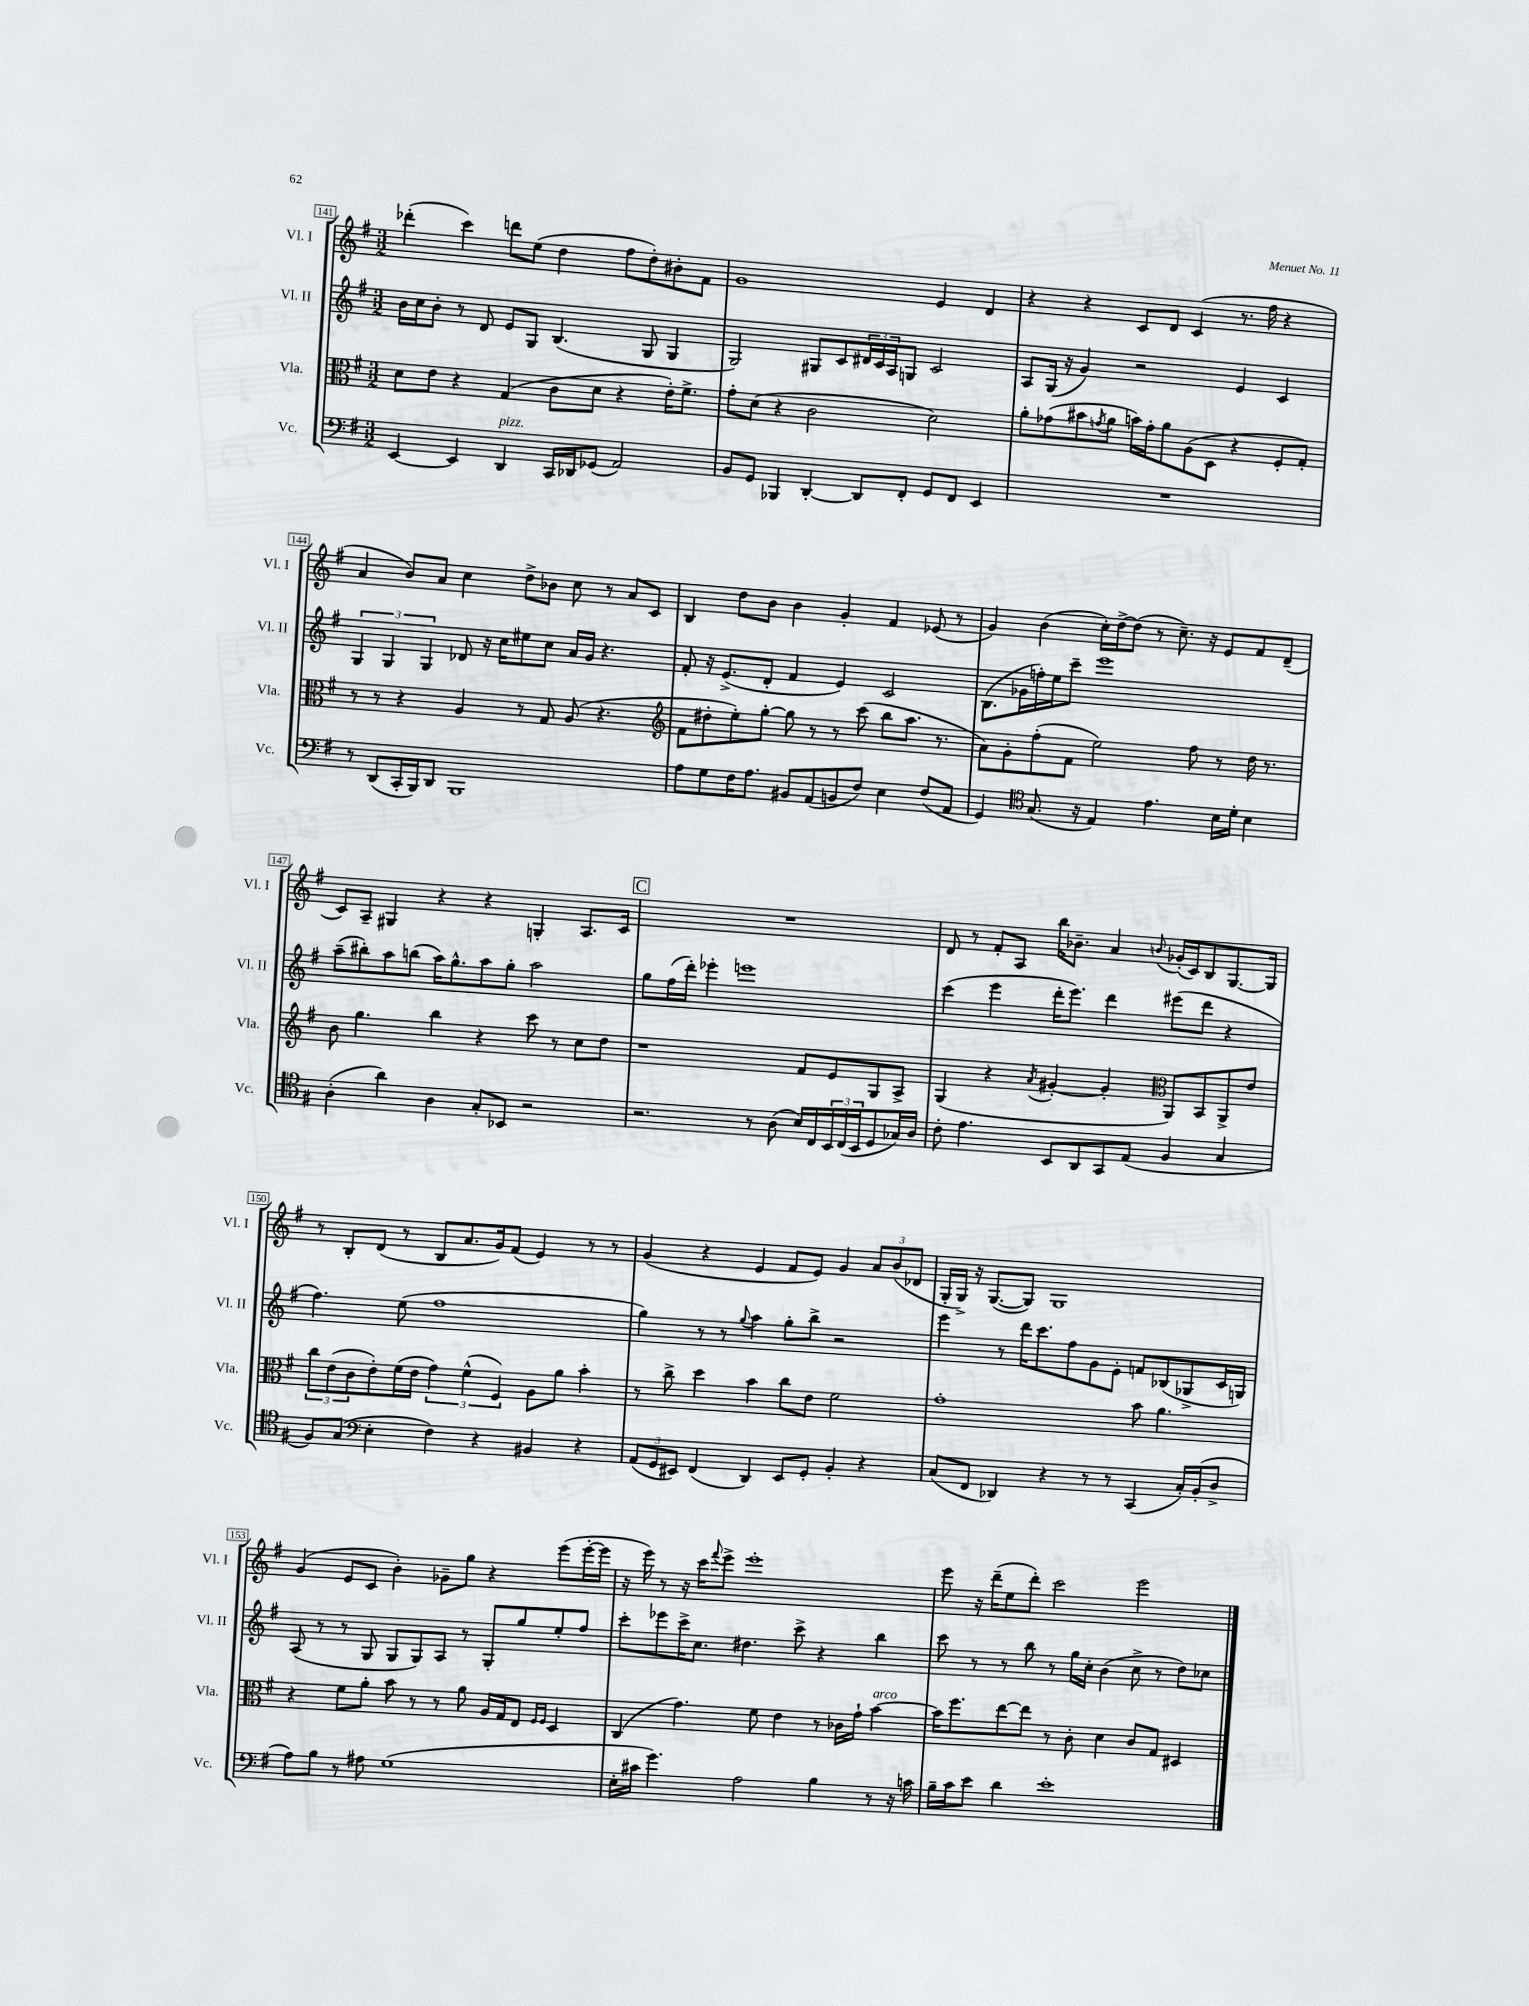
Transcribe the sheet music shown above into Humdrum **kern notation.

**kern	**kern	**kern	**kern
*part4	*part3	*part2	*part1
*staff4	*staff3	*staff2	*staff1
*I"Vc.	*I"Vla.	*I"Vl. II	*I"Vl. I
*I'Vc.	*I'Vla.	*I'Vl. II	*I'Vl. I
*clefF4	*clefC3	*clefG2	*clefG2
*k[f#]	*k[f#]	*k[f#]	*k[f#]
*M3/2	*M3/2	*M3/2	*M3/2
=141	=141	=141	=141
[4EE/	8d\L	16b\LL	(4ddd-X'\
.	.	16cc\J	.
.	8e\J	8b'\J	.
4EE/]	4r	8r	4ccc\)
.	.	8d/	.
!LO:TX:a:i:t=pizz.	!	!	!
4DD/	(4G/	8e/L	8dddn\L
.	.	8G/J	(8ee\J
16CC/LL	8c\L	(4.B/	4dd\
16DD-X/J	.	.	.
(8GG-X/J	8d\J	.	.
2AA/)	4r	.	8ff#\L
.	.	8G/	8dd'\)
.	16e'\KL)	4G/	8b#X'\
.	8.f#^\J	.	.
.	.	.	8f#\J
=142	=142	=142	=142
8BB/L	8g'\L	2G/)	1g
8GG/J	(8d\J	.	.
4BBB-X/	4r	.	.
[4DD'/	2c\	8G#X/L	.
.	.	8c/	.
8DD/L]	.	24d#X/L	.
.	.	24c/	.
.	.	24A/J	.
8FF#'/J	.	8Gn/J	.
8GG/L	2d\)	2c/	4e/
8FF#/J	.	.	.
4EE/	.	.	4d/
=143	=143	=143	=143
1.r	8a'\L	8A/L	4r
.	(8g-X\	(16G/Jk	.
.	.	16r	.
.	8b#X\	4g/)	4r
.	8qgn/	.	.
.	8a\J	.	.
.	16bn\LL)	2r	8c/L
.	16g'\J	.	.
.	8a\	.	8d/J
.	(8A\	.	(4c/
.	8D\J	.	.
.	4r	4e/	8.r
.	.	.	16ff#\
.	8F#'/L	4c/	4r
.	8G'/J)	.	.
!!LO:LB:g=z
=144	=144	=144	=144
8r	8r	6G/	4a/
(8DD/L	8r	.	.
.	.	6G/	.
16CC'/L	4r	.	8b/L)
16BBB/J)	.	.	.
.	.	6G/	.
8DD/J	.	.	8a/J
1BBB	4A/	8d-X/	4cc\
.	.	16r	.
.	.	16cc\KL	.
.	8r	8ee#X\	8dd^\L
.	8G/	8cc\J	8b-X\J
.	(8A/	16a/LL	8cc\
.	.	16g/JJ	.
.	4.r	4.r	8r
.	.	.	8a/L
.	.	.	8c/J
=145	=145	=145	=145
*	*clefG2	*	*
8A\L	8f#\L	8f#'/	4B/
8G\	8dd#X'\	16r	.
.	.	(8.e^/L	.
16F#\K	8ee'\)	.	8dd\L
8.A\J	.	.	.
.	[8gg'\J	8d'/J	8b\J
8BB#X/L	8gg\]	4f#/	4b\
(8AA/	8r	.	.
8BBn/	8r	4e/)	4g'/
8F#/J)	(8ccc\	.	.
4E\	8bb\L	2c/	4f#/
.	8.aa\J	.	.
(8F#/L	.	.	(8e-X/
.	8.r	.	.
8AA/J	.	.	8r
=146	=146	=146	=146
4GG/)	8a\L)	(8.B\L	4g/)
.	8g'\	.	.
.	.	16g-X\L	.
*clefC4	*	*	*
(8.G/	(8ff#'\	16ffn'\)	(4b\
.	.	16ee\J	.
.	8f#\J	8ccc~\J	.
16r	.	.	.
4E/)	2ee\)	1eee	16cc'\LL)
.	.	.	[16dd^\J
.	.	.	(8dd\J]
4.e\	.	.	8r
.	.	.	8.cc~\)
.	8ff#\	.	.
.	.	.	16r
16B\LL	8r	.	8e/L
16d'\JJ	.	.	.
4B\	16dd\	.	8f#/
.	8.r	.	.
.	.	.	(8d~/J
!!LO:LB:g=z
=147	=147	=147	=147
(4A'\	8b\	(8aa~\L	8c/L)
.	4.gg\	8bb#X'\)	8A~/J
4a\)	.	8aa\	4G#X/
.	.	(8bbn\J	.
4A\	4bb\	16aa\KL)	4r
.	.	8.gg^^\	.
8G'/L	4r	8aa\	4r
8BB-X/J	.	8gg'\J	.
2r	8ccc\	2aa\	4Gn'/
.	8r	.	.
.	8cc\L	.	8.A/L
.	8dd\J	.	.
.	.	.	16c/Jk
!!LO:REH:place=s1:t=C
=148	=148	=148	=148
2.r	1r	8gg\L	1.r
.	.	(16ff#\L	.
.	.	16ddd'\JJ)	.
.	.	4eee-X'\	.
.	.	1eeen	.
8r	.	.	.
(8A\	.	.	.
16B/LL)	8f#/L	.	.
16C/	.	.	.
24BB/	8e/	.	.
(24C/	.	.	.
24BB/J	.	.	.
8D/	8G/	.	.
16G-X/L)	8A^/J	.	.
16A/JJ	.	.	.
=149	=149	=149	=149
8c'\	(4G/	(4ccc\	8d/
4.e\	.	.	8r
.	4r	4eee\	8f#'/L
.	.	.	8A/J
.	8qa/	.	.
8BB/L	[4g#X'/	16ddd'\KL	16bb\KL
.	.	8.eee\J)	8.b-X~\J
8AA/	.	.	.
8GG/	4g#'/]	4ddd\	4a/
(8E/J	.	.	.
*	*clefC3	*	*
.	.	.	8qqbn/
4F#/	8AA/L)	(8eee#X\L	(16g-X'/LL
.	.	.	16c/J)
.	8BB/	8ddd\J	8B/
4G/	8AA^/	4r	[8.G/
.	8e/J	.	.
.	.	.	16G/Jk]
!!LO:LB:g=z
=150	=150	=150	=150
8F#/L)	12cc\L	4.ff#\)	8r
.	(12e\	.	.
(8G/J	.	.	8B'/L
.	12c\	.	.
*clefF4	*	*	*
4E'\	8e'\)	.	(8d/J
.	(16f#\L	(8ee\	8r
.	16e\JJ	.	.
4F#\)	6g\)	1ff#	8B/L
.	.	.	8.a/
.	(6f#^^\	.	.
4r	.	.	.
.	.	.	16g/k)
.	6F#/)	.	.
.	.	.	(8f#/J
4BB#X/	8A\L	.	4e/)
.	8a\J	.	.
4r	4b'\	.	8r
.	.	.	8r
=151	=151	=151	=151
(12AA/L	8r	4gg\)	(4g/
12GG/	.	.	.
.	8cc^\	.	.
12EE#X/J)	.	.	.
(4FF#/	4dd\	8r	4r
.	.	8r	.
.	.	8qqgg/	.
4DD/)	4b\	4aa\	4e/
8EE#/L	8cc\L	8gg'\L	8f#/L
8GG'/J	8e\J	8bb^\J	8e/J)
4BB'/	2f#\	2r	4g/
4r	.	.	12a/L
.	.	.	(12b/
.	.	.	12d-X/J
=152	=152	=152	=152
(8C/L	1g'	4eee\	16G'/LL
.	.	.	16G^/JJ)
8FF#/J	.	.	16r
.	.	.	([8.G/L
4DD-X/)	.	8r	.
.	.	16ddd\KL	8G/J])
.	.	8.ccc\	.
4r	.	.	1G
.	.	8ff#\	.
8r	.	8g\	.
8r	.	8e'\J	.
(4CC/	8b\	8fn/L	.
.	4.a\	(8B-X/	.
16C'/LL)	.	8G-X^/	.
(16BB'/J	.	.	.
8D^/J	.	16c/L	.
.	.	16Gn/JJ)	.
!!LO:LB:g=z
=153	=153	=153	=153
8A\L)	4r	(8A/	(4g/
8B\J	.	8r	.
8r	8f#\L	8r	8e/L
8A#X\	8a'\J	8G/	8c/J
(1G	8b\	8G/L	4b'\)
.	8r	8G/)	.
.	8r	8A/J	8g-X~\L
.	8a\	8r	8gg\J
.	16A/LL	8G'/L	4r
.	16G/J	.	.
.	8E/J	8gg/	.
.	16qqF#/LL	.	.
.	16qqF#/JJ	.	.
.	4D/	8ee'/	(8eee\L
.	.	8ff#/J	[16eee'\L
.	.	.	16eee\JJ]
=154	=154	=154	=154
16E'\LL	(4C/	8ccc'\L	16r
16c#X\JJ	.	.	16eee\)
4.g\)	.	8eee-X\	8r
.	4.g\)	16ccc^\K	16r
.	.	8.cc\J	16ccc\KL
.	.	.	8qqfff#/
.	.	.	8eee^\J
2A\	.	4.dd#X\	1eee'
.	8f#\	.	.
.	4e\	.	.
.	.	8ccc^\	.
4B\	8r	4r	.
.	16c-X\LL	.	.
.	16g`\JJ	.	.
!	!LO:TX:a:i:t=arco	!	!
8r	[4b\	4bb\	.
16r	.	.	.
16cn\	.	.	.
=155	=155	=155	=155
16B~\LL	16b\KL]	8ccc\	8eee\
16c\J	8.ff#\	.	.
8e\J	.	8r	16r
.	.	.	(16ddd~\KL
4d\	[8ee\	8r	8ee\
.	8ee\J]	8bb\	8ddd'\J)
1e'	8r	8r	2ccc\
.	8c'\	16gg\LL	.
.	.	16cc'\JJ	.
.	4d\	(4b\	.
.	8c/L	8cc^\	2eee\
.	8G/J	8r	.
.	4D#X/	8dd\L)	.
.	.	8cc-X\J	.
==	==	==	==
*-	*-	*-	*-
